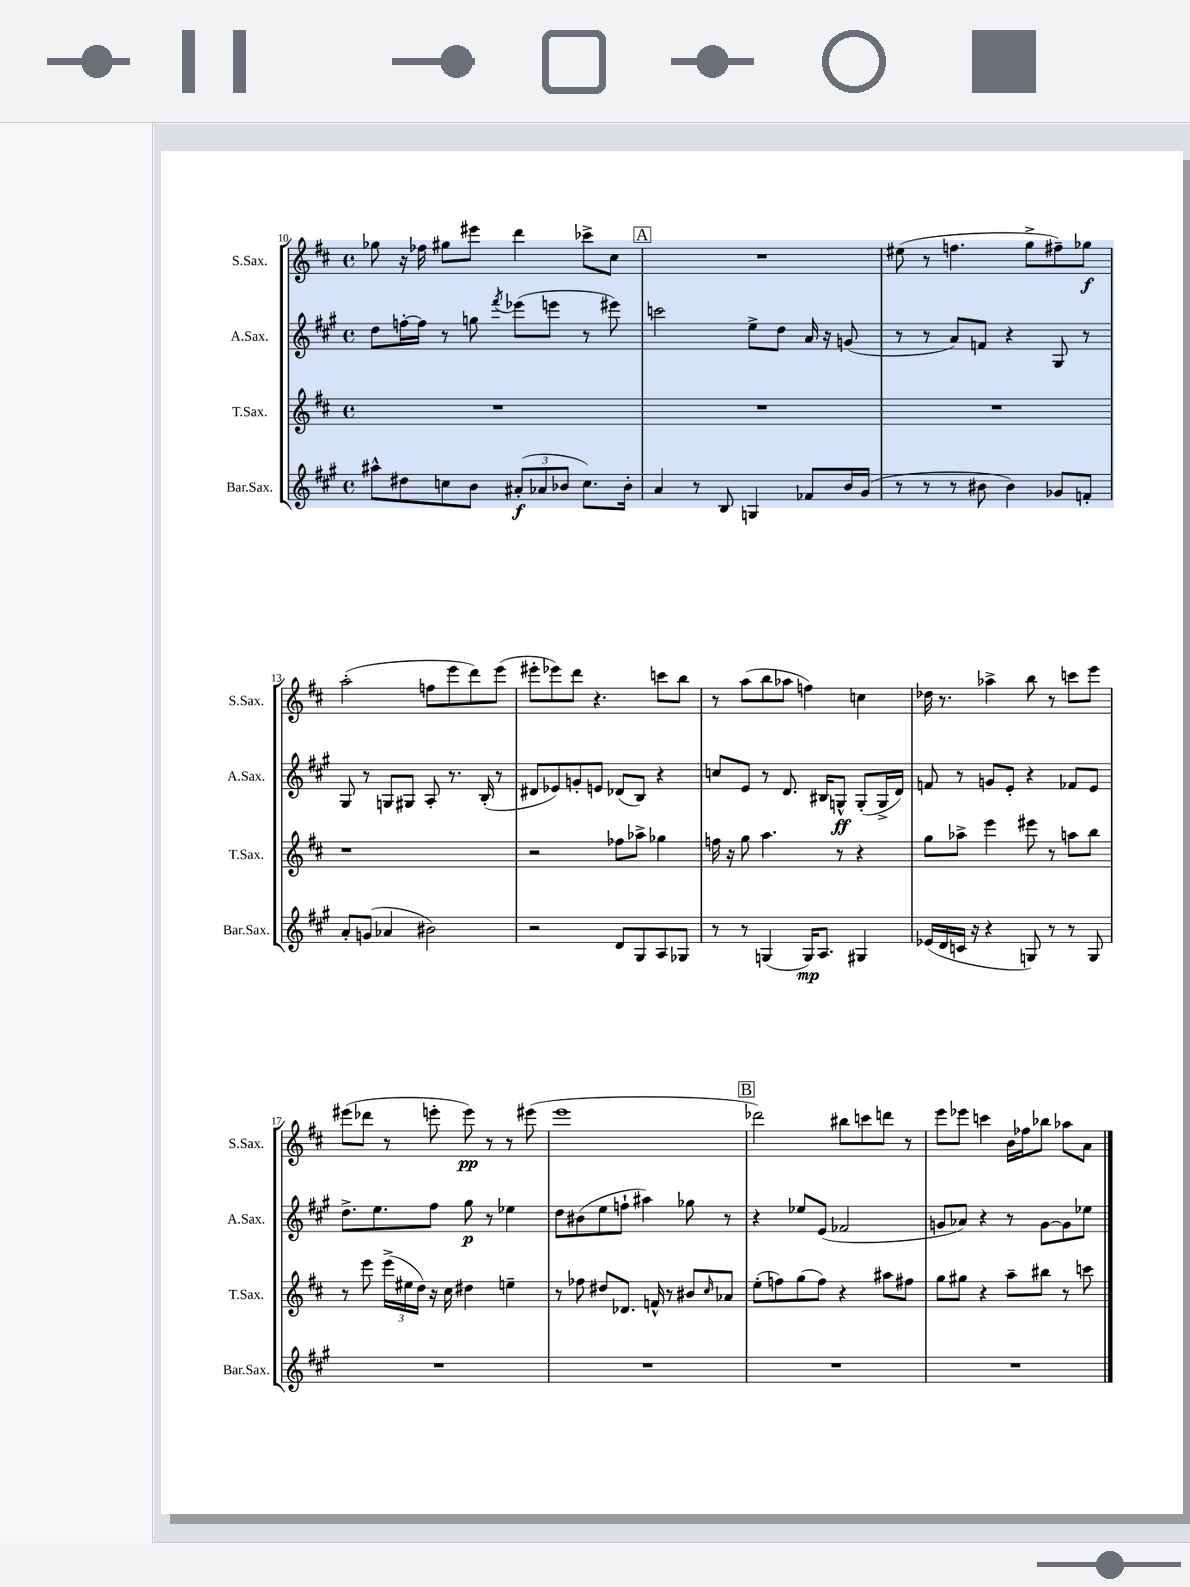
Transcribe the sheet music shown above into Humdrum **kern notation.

**kern	**kern	**kern	**kern
*staff4	*staff3	*staff2	*staff1
*clefG2	*clefG2	*clefG2	*clefG2
*k[f#c#g#]	*k[f#c#]	*k[f#c#g#]	*k[f#c#]
*M4/4	*M4/4	*M4/4	*M4/4
*met(c)	*met(c)	*met(c)	*met(c)
8aa#^^	1r	8dd	8gg-
8dd#	.	[16ff'	16r
.	.	16ff]	16ff-
8cc	.	8r	8gg#
8b	.	8gg	8eee#
.	.	8qfff#	.
(12a#'	.	(8eee-	4ddd
12a-	.	.	.
.	.	8eee	.
12b-	.	.	.
8.cc)	.	8r	8ccc-^
.	.	8eee#)	8cc#
16b-'	.	.	.
=	=	=	=
4a	1r	2ccc	1r
8r	.	.	.
8B	.	.	.
4G	.	8ee^	.
.	.	8dd	.
8f-	.	16a	.
.	.	16r	.
16b	.	(8g	.
(16g#	.	.	.
=	=	=	=
8r	1r	8r	(8ee#
8r	.	8r	8r
8r	.	8a)	4.ff
8b#	.	8f	.
4b#)	.	4r	.
.	.	.	8gg^
8g-	.	8G#	8ff#~)
8f'	.	8r	8gg-
=	=	=	=
8a'	1r	8G#	(2aa'
(8g	.	8r	.
4a-	.	8G	.
.	.	8G#	.
2b#)	.	8A'	8ff
.	.	8.r	8eee
.	.	.	8ddd)
.	.	(16B'	.
.	.	8r	(8eee
=	=	=	=
2r	2r	8d#	8eee#'
.	.	8e-)	8eee-)
.	.	8g'	8ddd
.	.	8e	4.r
8d	8ff-	(8d-	.
8G#	8aa-^	8B)	.
8A	4gg-	4r	8ccc
8G-	.	.	8bb
=	=	=	=
8r	16ff	8cc	8r
.	16r	.	.
8r	8gg	8e	(8aa
(4G	4.aa	8r	8bb
.	.	8.d	8aa-
16G)	.	.	4ff)
8.A	.	16B#	.
.	8r	8G^^	.
4G#	4r	(8G'	4cc
.	.	16G^	.
.	.	16d)	.
=	=	=	=
(16e-	8gg	8f	16dd-
16d	.	.	8.r
16c	8aa-^	8r	.
16r	.	.	.
4r	4eee	8g	4aa-^
.	.	8e'	.
8G)	8eee#	4r	8bb
8r	8r	.	8r
8r	8aa	8f-	8ccc
8G	8bb	8e	8eee
=	=	=	=
1r	8r	8.dd^	(8eee#
.	8eee	.	8ddd-
.	.	8.ee	.
.	(24eee^	.	8r
.	24ee#	.	.
.	24dd)	.	.
.	16r	8ff#	8eee'
.	16cc#	.	.
.	4dd#	8gg#	8eee)
.	.	8r	8r
.	4ee~	4ee-	8r
.	.	.	(8eee#
=	=	=	=
1r	8r	8dd	1eee
.	8ff-	(8b#	.
.	8dd#	8ee	.
.	8.d-	8ff`	.
.	.	4aa#)	.
.	16f^^	.	.
.	8r	.	.
.	8b#	8gg-	.
.	16qqcc#	.	.
.	8a-	8r	.
=	=	=	=
1r	(8ee'	4r	2ddd-)
.	8ff)	.	.
.	(8gg	8ee-	.
.	8ff)	(8e	.
.	4r	2f-	8bb#
.	.	.	8ccc
.	8aa#	.	8ddd
.	8ff#	.	8r
=	=	=	=
1r	8gg	8g	8eee
.	8gg#	8a-)	8eee-
.	4r	4r	4ccc
.	8aa~	8r	16b
.	.	.	16ff-
.	8bb#	[8g	8bb-
.	8r	8g]	8aa-
.	8ccc	8ee-	8a
==	==	==	==
*-	*-	*-	*-
